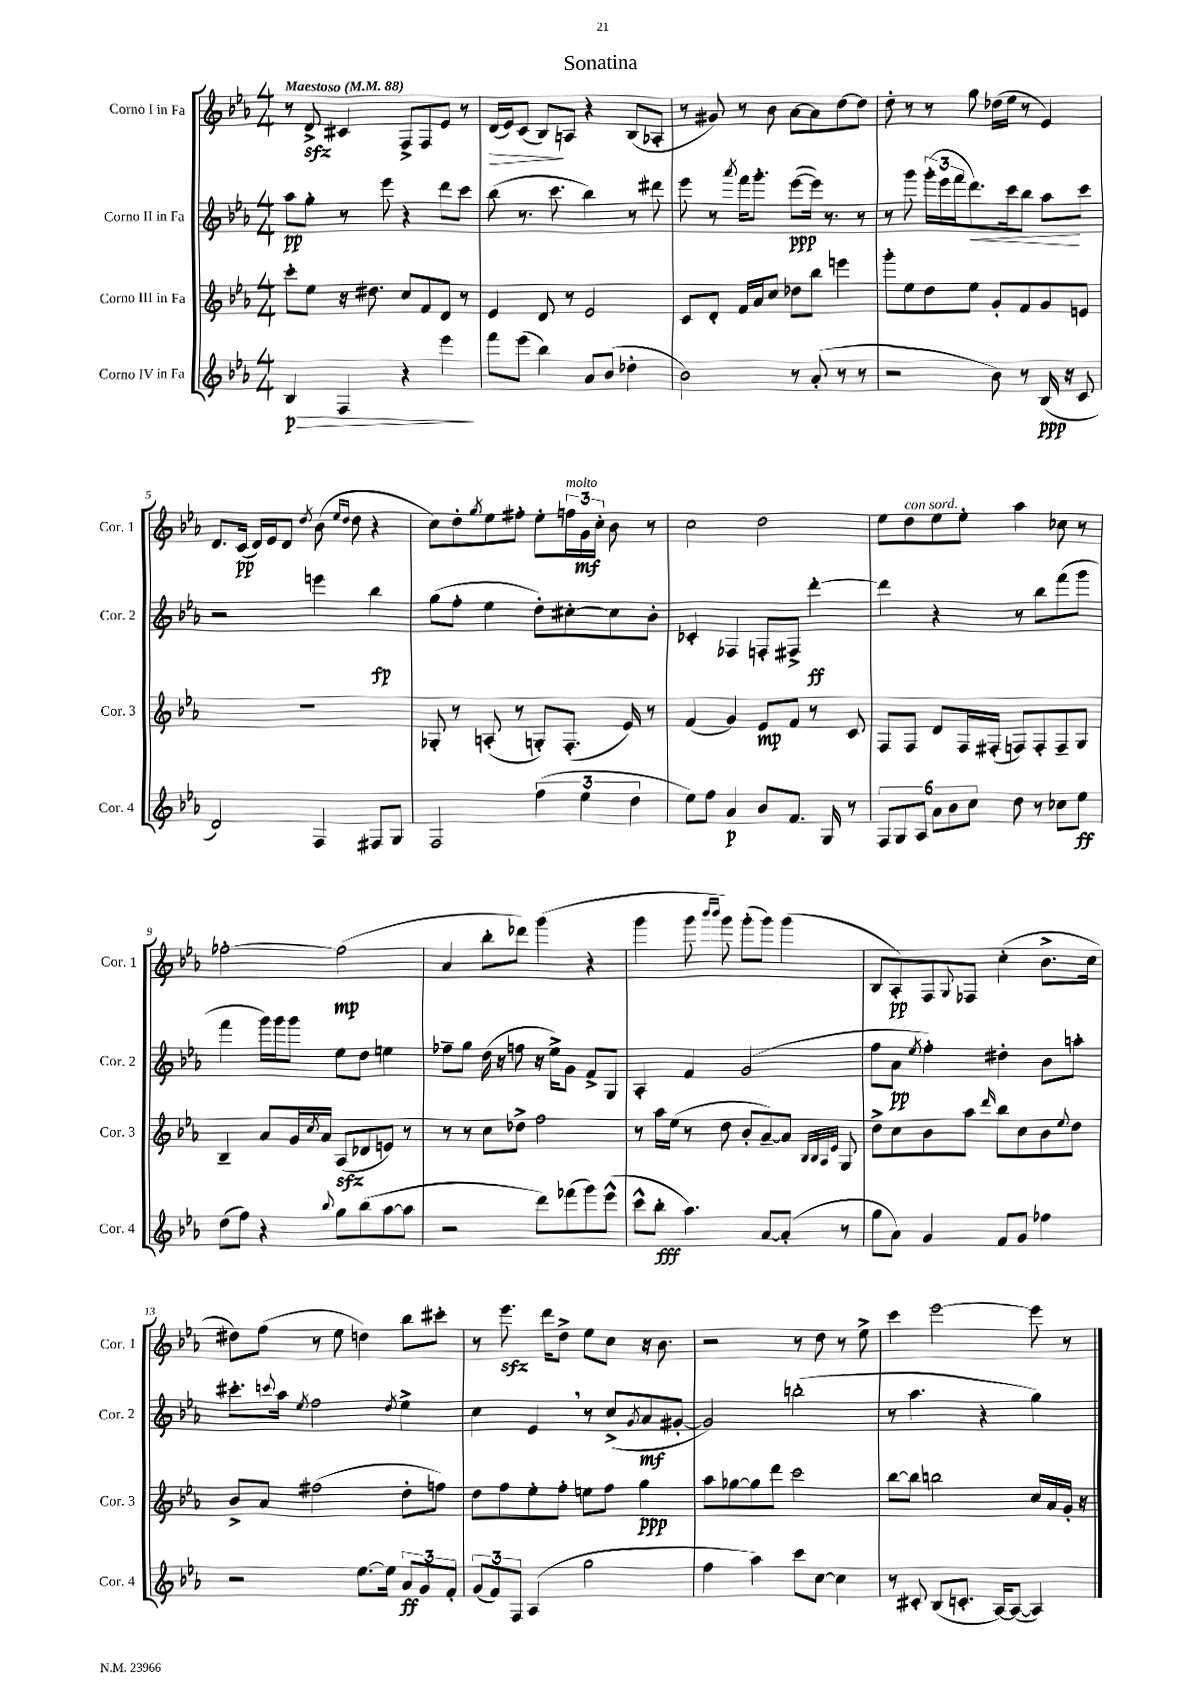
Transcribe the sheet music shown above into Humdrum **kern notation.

**kern	**dynam	**kern	**dynam	**kern	**dynam	**kern	**dynam
*part4	*part4	*part3	*part3	*part2	*part2	*part1	*part1
*staff4	*staff4	*staff3	*staff3	*staff2	*staff2	*staff1	*staff1
*I"Corno IV in Fa	*	*I"Corno III in Fa	*	*I"Corno II in Fa	*	*I"Corno I in Fa	*
*I'Cor. 4	*	*I'Cor. 3	*	*I'Cor. 2	*	*I'Cor. 1	*
*clefG2	*	*clefG2	*	*clefG2	*	*clefG2	*
*k[b-e-a-]	*	*k[b-e-a-]	*	*k[b-e-a-]	*	*k[b-e-a-]	*
*M4/4	*	*M4/4	*	*M4/4	*	*M4/4	*
*MM88	*	*MM88	*	*MM88	*	*MM88	*
=1	=1	=1	=1	=1	=1	=1	=1
!	!	!	!	!	!	!LO:TX:a:B:t=Maestoso	!
!	!LO:HP:b	!	!	!	!	!	!
4B-/	> p	8ccc'\L	.	8aa-\L	pp	8r	.
.	.	8ee-\J	.	8gg'\J	.	8dzz^/	.
4F/	.	16r	.	8r	.	4c#X/	.
.	.	8.dd#X\	.	.	.	.	.
.	.	.	.	8eee-\	.	.	.
4r	.	8cc/L	.	4r	.	8F^/L	.
.	.	8f/	.	.	.	8F/	.
4eee-\	.	8d/J	.	8ddd\L	.	8e-/J	.
.	.	8r	.	8ccc\J	.	8r	.
.	]	.	.	.	.	.	.
=2	=2	=2	=2	=2	=2	=2	=2
!	!	!	!	!	!	!	!LO:HP:b
8fff\L	.	4e-/	.	(8bb-\	.	(16d/LL	>
.	.	.	.	.	.	16e-/J)	.
(8eee-\J	.	.	.	8.r	.	(8c/J	.
4bb-\)	.	8d/	.	.	.	8B-/L)	.
.	.	.	.	8.ccc\	.	.	.
.	.	8r	.	.	.	8An/J	]
8a-/L	.	2e-/	.	4bb-\)	.	4r	.
(8b-/J	.	.	.	.	.	.	.
4dd-X'\	.	.	.	8r	.	(8B-/L	.
.	.	.	.	8ddd#X\	.	8A-X'/J	.
=3	=3	=3	=3	=3	=3	=3	=3
2b-\)	.	8c/L	.	8eee-\	.	8r	.
.	.	8d'/J	.	8r	.	8g#X/)	.
.	.	.	.	8qaaa-/	.	.	.
.	.	16f/LL	.	16fff\KL	.	8r	.
.	.	16a-/J	.	8.ggg'\J	.	.	.
.	.	8cc/J	.	.	.	8b-\	.
8r	.	8dd-X\L	.	([8eee-\L	ppp	[8a-\L	.
(8a-'/	.	8bb-\J	.	16eee-\Jk])	.	8a-\]	.
.	.	.	.	8.r	.	.	.
8r	.	4eeen\	.	.	.	[8dd\	.
8r	.	.	.	8r	.	8dd\J]	.
=4	=4	=4	=4	=4	=4	=4	=4
2r	.	8ggg'\L	.	8r	.	8dd'\	.
.	.	8ee-\	.	8ggg\	.	8r	.
.	.	8dd\	.	(24ggg'\LL	.	8r	.
.	.	.	.	24eee-\	.	.	.
.	.	.	.	24fff\J	.	.	.
!	!	!	!	!	!LO:HP:b	!	!
.	.	8ee-\J	.	8.ddd\)	<	8gg\	.
8b-\)	.	8g'/L	.	.	.	(16dd-X\LL	.
.	.	.	.	16ccc\k	.	16ee-\JJ	.
8r	.	8f/	.	8bb-\J	.	8r	.
(16B-/	ppp	8g/	.	8aa-\L	.	4e-/)	.
16r	.	.	.	.	.	.	.
8c/	.	8en/J	.	8ccc\J	[	.	.
!!LO:LB:g=z
=5	=5	=5	=5	=5	=5	=5	=5
2d/)	.	1r	.	2r	.	8.d/L	.
.	.	.	.	.	.	(16c/Jk	pp
.	.	.	.	.	.	16d/LL)	.
.	.	.	.	.	.	16e-/J	.
.	.	.	.	.	.	8d/J	.
.	.	.	.	.	.	8qdd/	.
4F/	.	.	.	4eeen\	.	(8b-\	.
.	.	.	.	.	.	16qqee-/LL	.
.	.	.	.	.	.	16qqdd/JJ	.
.	.	.	.	.	.	8dd\	.
8F#X/L	.	.	.	4bb-\	fp	4r	.
8G/J	.	.	.	.	.	.	.
=6	=6	=6	=6	=6	=6	=6	=6
2F/	.	8G-X'/	.	(8gg\L	.	8cc\L)	.
.	.	8r	.	8ff'\J	.	8dd'\	.
.	.	.	.	.	.	8qgg/	.
.	.	(8An'/	.	4ee-\	.	8ee-\	.
.	.	8r	.	.	.	8ff#X'\J	.
(6ff\	.	8Gn'/L)	.	8dd'\L)	.	8ee-'\L	.
!	!	!	!	!	!	!LO:TX:a:i:t=molto	!
.	.	(8.F'/J	.	[8cc#X'\	.	24ffn\L	.
6ee-\	.	.	.	.	.	24g\	mf
.	.	.	.	.	.	24cc'\JJ	.
.	.	.	.	8cc#\]	.	8b-\	.
.	.	16e-/)	.	.	.	.	.
6dd\	.	.	.	.	.	.	.
.	.	8r	.	8b-'\J	.	8r	.
=7	=7	=7	=7	=7	=7	=7	=7
8ee-\L)	.	(4f/	.	4c-X'/	.	2cc\	.
8ff\J	.	.	.	.	.	.	.
4a-/	p	4g/)	.	4F-X/	.	.	.
8b-/L	.	8e-/L	mp	8Fn'/L	.	2dd\	.
8.f/J	.	8f/J	.	8F#X^/J	.	.	.
.	.	8r	.	[4ddd'\	ff	.	.
16G/	.	.	.	.	.	.	.
8r	.	8c/	.	.	.	.	.
=8	=8	=8	=8	=8	=8	=8	=8
12F/L	.	8F/L	.	4ddd\]	.	8ee-\L	.
12G/	.	.	.	.	.	.	.
!	!	!	!	!	!	!LO:TX:a:i:t=con sord.	!
.	.	8F/J	.	.	.	8dd\	.
12A-/J	.	.	.	.	.	.	.
12a-\L	.	8d/L	.	4r	.	8ee-\	.
12b-\	.	.	.	.	.	.	.
.	.	16F/L	.	.	.	8ee-'\J	.
12cc\J	.	.	.	.	.	.	.
.	.	(16F#X'/JJ	.	.	.	.	.
8dd\	.	8Fn/L)	.	8r	.	4aa-\	.
8r	.	8F'/	.	8bb-\L	.	.	.
8cc-X\L	.	8F~/	.	(8fff\	.	8cc-X\	.
8ee-\J	ff	8G/J	.	8ggg\J	.	8r	.
!!LO:LB:g=z
=9	=9	=9	=9	=9	=9	=9	=9
(8dd\L	.	4B-~/	.	4fff\	.	[2ff-X'\	.
8ff\J)	.	.	.	.	.	.	.
4r	.	8a-/L	.	16ggg\LL)	.	.	.
.	.	.	.	16ggg\J	.	.	.
.	.	16g/L	.	8ggg\J	.	.	.
.	.	8qcc/	.	.	.	.	.
.	.	16a-/JJ	.	.	.	.	.
8qqbb-/	.	.	.	.	.	.	.
8gg\L	.	(8A-zz/L	.	8ee-\L	.	(2ff-\]	mp
(8bb-\	.	8d-X/	.	8dd\J	.	.	.
[8aa-\	.	8en/J)	.	4een\	.	.	.
8aa-\J]	.	8r	.	.	.	.	.
=10	=10	=10	=10	=10	=10	=10	=10
2r	.	8r	.	8ff-X~\L	.	4a-/	.
.	.	8r	.	8gg\J	.	.	.
.	.	8cc\L	.	(16dd\	.	8bb-'\L	.
.	.	.	.	16r	.	.	.
.	.	8dd-X^\J	.	8ffn\	.	8ddd-X\J)	.
8ddd\L)	.	2ff\	.	16r	.	(4ggg\	.
.	.	.	.	16ee-^\KL)	.	.	.
(8fff-X\	.	.	.	8g\J	.	.	.
8ggg\)	.	.	.	8f^/L	.	4r	.
(8eee-^^\J	.	.	.	8G/J	.	.	.
=11	=11	=11	=11	=11	=11	=11	=11
8ccc^^\L	.	8r	.	4A-'/	.	4ggg\	.
8bb-'\J	fff	16aa-\LL	.	.	.	.	.
.	.	(16ee-\JJ	.	.	.	.	.
4.aa-\)	.	8r	.	4f/	.	8ggg\	.
.	.	.	.	.	.	16qqbbb-/LL	.
.	.	.	.	.	.	16qqbbb-/JJ	.
.	.	8dd\	.	.	.	8ggg\)	.
.	.	8b-'/L	.	(2g/	.	(8ggg'\L	.
[8a-/L	.	[8a-~/)	.	.	.	8ggg\J)	.
(8a-'/J]	.	8a-/J]	.	.	.	(4ggg\	.
.	.	32qqB-/LLL	.	.	.	.	.
.	.	32qqB-/	.	.	.	.	.
.	.	32qqA-/	.	.	.	.	.
.	.	32qqe-/JJJ	.	.	.	.	.
8r	.	8G/	.	.	.	.	.
=12	=12	=12	=12	=12	=12	=12	=12
8gg\L	.	8dd^\L	.	8ff\L	.	8B-/L	.
8a-\J)	.	8cc\	.	8a-\J	pp	8A-'/)	pp
.	.	.	.	8qee-/	.	.	.
4g/	.	8b-\	.	4ff'\)	.	8F/	.
.	.	.	.	.	.	8qqG/	.
.	.	8aa-\J	.	.	.	8F-X/J	.
.	.	16qqddd/	.	.	.	.	.
8f/L	.	8bb-\L	.	4dd#X'\	.	(4cc'\	.
8g/J	.	8cc\	.	.	.	.	.
4ff-X\	.	8b-\	.	8b-\L	.	8.b-^\L	.
.	.	8qqee-/	.	.	.	.	.
.	.	8dd\J	.	8aan'\J	.	.	.
.	.	.	.	.	.	16cc\Jk	.
!!LO:LB:g=z
=13	=13	=13	=13	=13	=13	=13	=13
2r	.	8b-^/L	.	8.ccc#X'\L	.	8dd#X\L)	.
.	.	8a-/J	.	.	.	(8ff\J	.
.	.	.	.	8qqcccn/	.	.	.
.	.	.	.	16aa-\Jk	.	.	.
.	.	.	.	8qee-/	.	.	.
.	.	(2ff#X\	.	2ff\	.	8r	.
.	.	.	.	.	.	8ee-\	.
[8.ee-\L	.	.	.	.	.	4ddn\)	.
16ee-\Jk]	.	.	.	.	.	.	.
.	.	.	.	8qdd/	.	.	.
12a-/L	ff	8dd'\L	.	4ee-^\	.	8bb-\L	.
12g/	.	.	.	.	.	.	.
.	.	8ffn\J)	.	.	.	8ccc#X'\J	.
12f'/J	.	.	.	.	.	.	.
=14	=14	=14	=14	=14	=14	=14	=14
(12g/L	.	8dd\L	.	4cc\	.	8r	.
12f/)	.	.	.	.	.	.	.
.	.	8ff\	.	.	.	8.eee-zz\	.
12F/J	.	.	.	.	.	.	.
(4A-/	.	8ee-'\	.	4e-,/	.	.	.
.	.	.	.	.	.	16ddd\KL	.
.	.	8ff'\J	.	.	.	8dd^\J	.
2gg\	.	8een\L	.	8r	.	8ee-\L	.
.	.	8ff\J	.	(8cc^/L	.	8cc\J	.
.	.	.	.	8qg/	.	.	.
.	.	4gg\	ppp	8a-/	mf	16r	.
.	.	.	.	.	.	8.b-\	.
.	.	.	.	[8g#X'/J	.	.	.
=15	=15	=15	=15	=15	=15	=15	=15
4ff\	.	8aa-\L	.	2g#/])	.	2r	.
.	.	[8gg-X\	.	.	.	.	.
4aa-\)	.	8gg-\]	.	.	.	.	.
.	.	8ddd\J	.	.	.	.	.
8ccc\L	.	2ccc\	.	(2bbn'\	.	8r	.
[8cc\J	.	.	.	.	.	8dd\	.
4cc\]	.	.	.	.	.	8r	.
.	.	.	.	.	.	8ee-^\	.
=16	=16	=16	=16	=16	=16	=16	=16
8r	.	[8bb-\L	.	8r	.	4ccc\	.
8c#X'/	.	8bb-\J]	.	4.aa-\	.	.	.
(8B-/L	.	2bbn\	.	.	.	[2eee-\	.
8.cn'/J	.	.	.	.	.	.	.
.	.	.	.	4r	.	.	.
[16A-/KL)	.	.	.	.	.	.	.
(8A-/J_	.	.	.	.	.	.	.
4A-/])	.	16cc/LL	.	4gg\)	.	8eee-\]	.
.	.	16a-/	.	.	.	.	.
.	.	16g'/JJ	.	.	.	8r	.
.	.	16r	.	.	.	.	.
==	==	==	==	==	==	==	==
*-	*-	*-	*-	*-	*-	*-	*-
